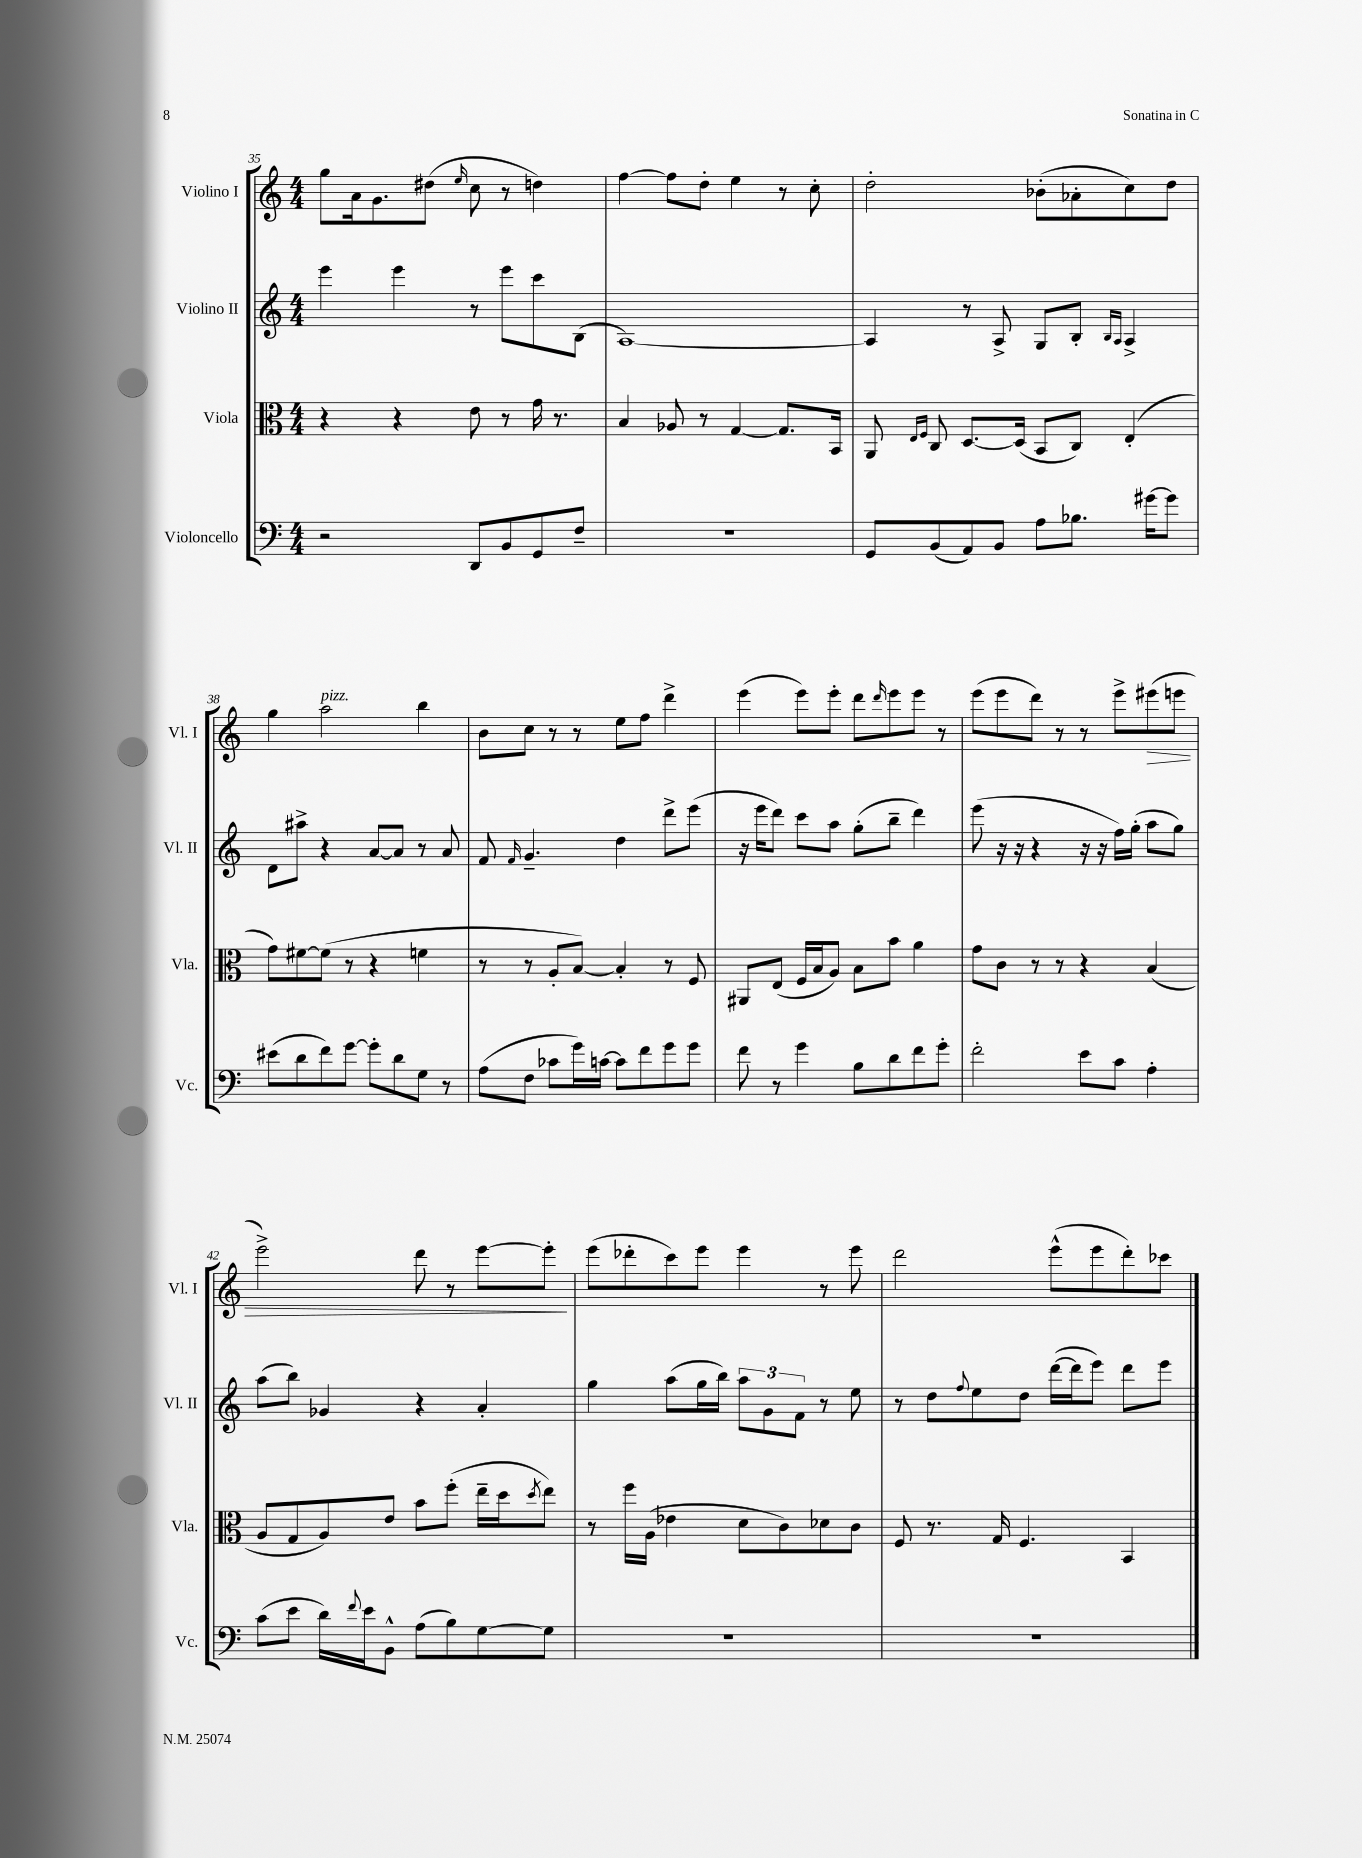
<<
\new StaffGroup <<
\new Staff = "s0" \with { instrumentName = "Violino I" shortInstrumentName = "Vl. I" } {
    \clef treble \key c \major \numericTimeSignature \time 4/4
    g''8 a'16 g'8. dis''8( \grace { e''16 } c''8 r8 d''4) |
    f''4~ f''8 d''8-. e''4 r8 c''8-. |
    d''2-. bes'8-.( aes'8-. c''8) d''8 |
    g''4 a''2^\markup { \italic "pizz." } b''4 |
    b'8 c''8 r8 r8 e''8 f''8 d'''4-> |
    e'''4( e'''8) e'''8-. d'''8 \grace { d'''16 } e'''8 e'''8 r8 |
    e'''8( e'''8 d'''8) r8 r8 e'''8-> eis'''8\>( e'''8 |
    e'''2->) d'''8 r8 e'''8~ e'''8-.\! |
    e'''8( des'''8-. c'''8) e'''8 e'''4 r8 e'''8 |
    d'''2 e'''8-^( e'''8 d'''8-.) ces'''8 \bar "|." |
}
\new Staff = "s1" \with { instrumentName = "Violino II" shortInstrumentName = "Vl. II" } {
    \clef treble \key c \major \numericTimeSignature \time 4/4
    e'''4 e'''4 r8 e'''8 c'''8 b8( |
    a1~) |
    a4 r8 a8-> g8 b8-. \grace { b16 a16 } a4-> |
    d'8 ais''8-> r4 a'8~ a'8 r8 a'8 |
    f'8 \grace { f'16 } g'4.-- d''4 d'''8-> e'''8( |
    r16 e'''16 d'''8) c'''8 a''8 g''8-.( b''8-- d'''4) |
    e'''8( r16 r16 r4 r16 r16 f''16) g''16-.( a''8 g''8) |
    a''8( b''8) ges'4 r4 a'4-. |
    g''4 a''8( g''16 b''16) \tuplet 3/2 { a''8 g'8 f'8 } r8 e''8 |
    r8 d''8 \appoggiatura { f''8 } e''8 d''8 d'''16~( d'''16 e'''8) d'''8 e'''8 \bar "|." |
}
\new Staff = "s2" \with { instrumentName = "Viola" shortInstrumentName = "Vla." } {
    \clef alto \key c \major \numericTimeSignature \time 4/4
    r4 r4 e'8 r8 g'16 r8. |
    b4 aes8 r8 g4~ g8. b,16 |
    a,8 \grace { e16 f16 } c8 d8.~ d16( b,8 c8) e4-.( |
    g'8) fis'8~ fis'8( r8 r4 f'4 |
    r8 r8 a8-. b8~) b4-. r8 f8 |
    ais,8 e8( f16 b16 a8) b8 b'8 a'4 |
    g'8 c'8 r8 r8 r4 b4( |
    a8 g8 a8) e'8 b'8 f''8-.( e''16-- d''16 \acciaccatura { d''8 } e''8) |
    r8 f''16 a16( ees'4 d'8 c'8) des'8 c'8 |
    f8 r8. g16 f4. b,4 \bar "|." |
}
\new Staff = "s3" \with { instrumentName = "Violoncello" shortInstrumentName = "Vc." } {
    \clef bass \key c \major \numericTimeSignature \time 4/4
    r2 d,8 b,8 g,8 f8-- |
    R1 |
    g,8 b,8( a,8) b,8 a8 bes8. gis'16~ gis'8 |
    eis'8( d'8 f'8) g'8~ g'8-. d'8 g8 r8 |
    a8( f8 ces'8 g'16) c'16~ c'8 f'8 g'8 g'8 |
    f'8 r8 g'4 b8 d'8 f'8 g'8-. |
    f'2-. e'8 c'8 a4-. |
    c'8( e'8 d'16) \appoggiatura { f'8 } e'16 b,8-^ a8( b8) g8~ g8 |
    R1 |
    R1 \bar "|." |
}
>>
>>
\layout { \context { \Score currentBarNumber = #35 } }
